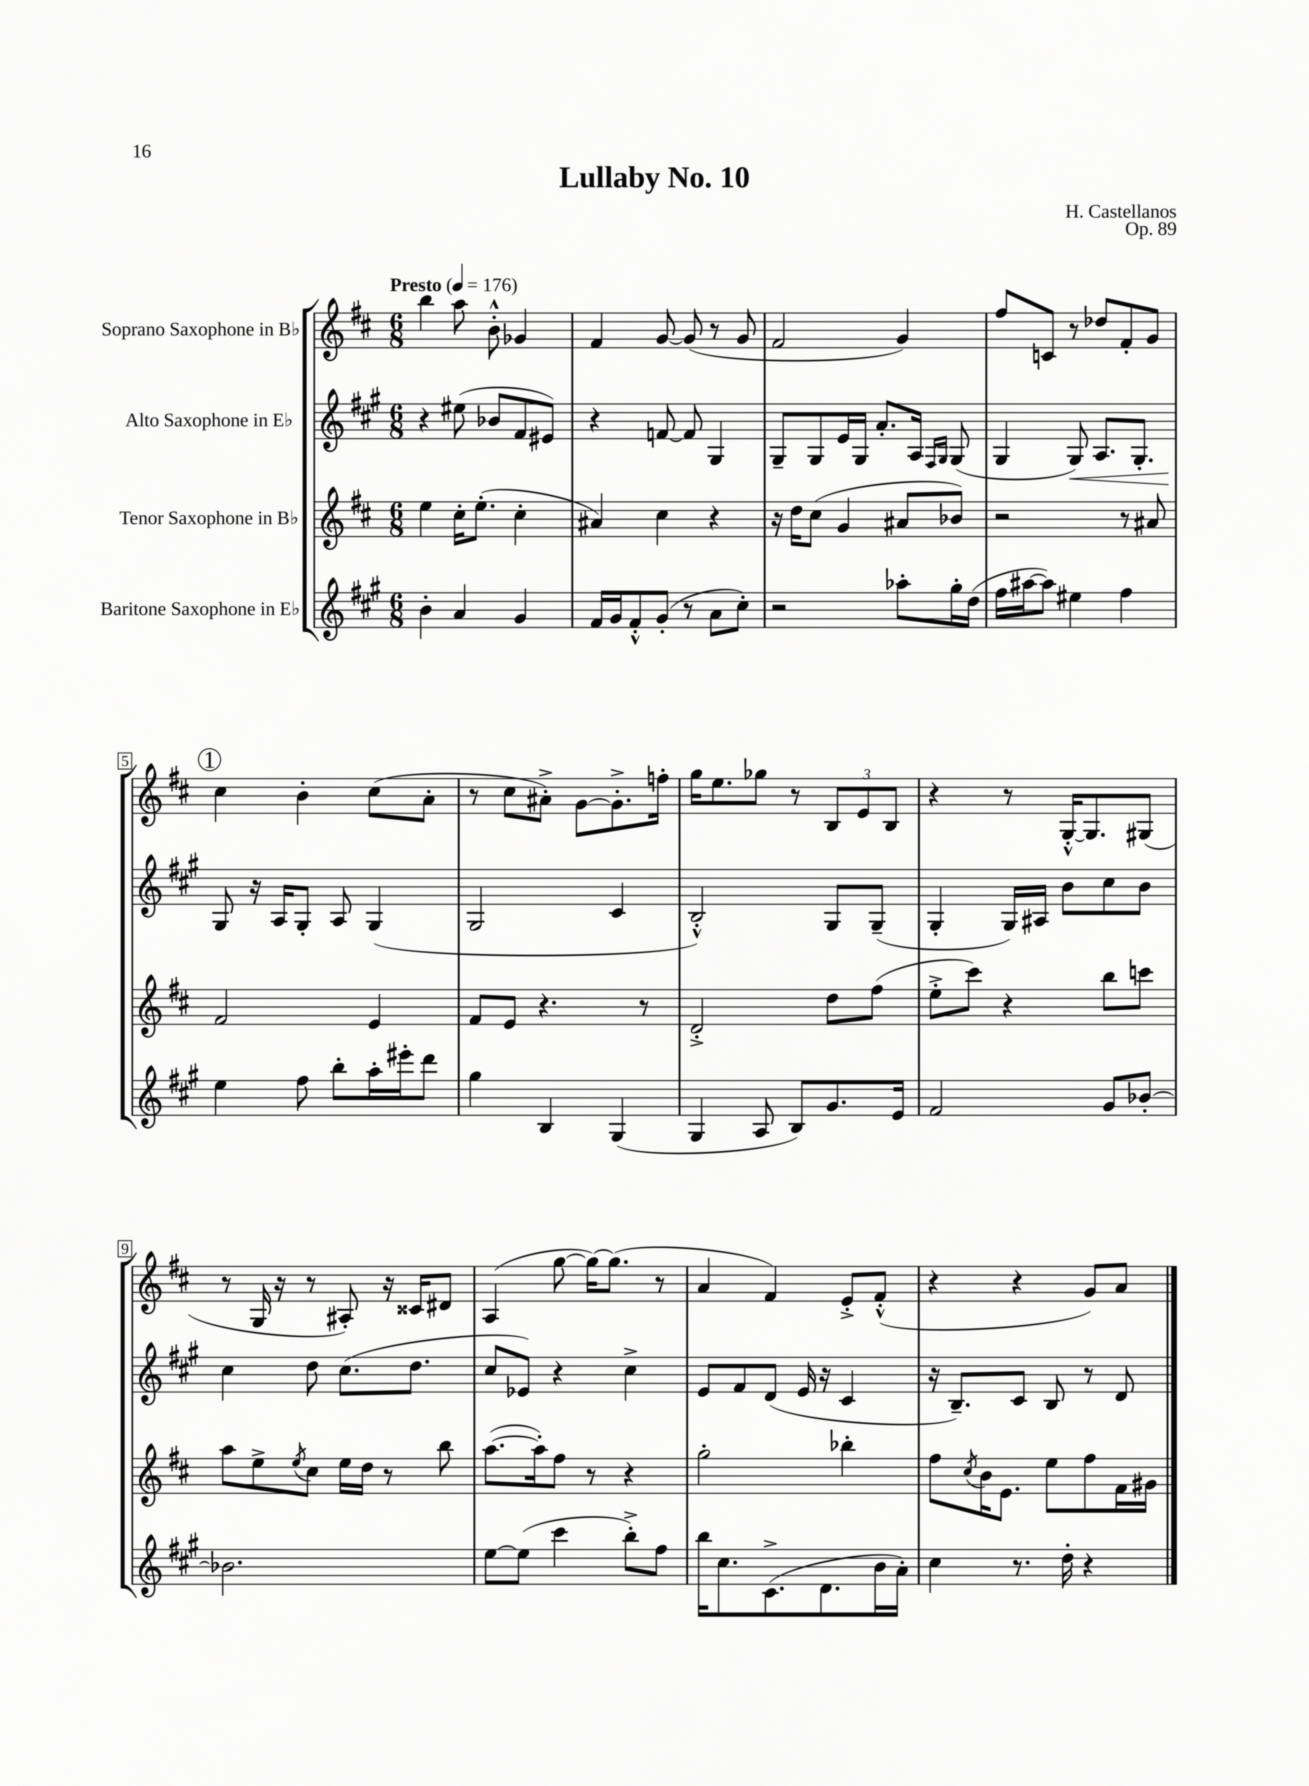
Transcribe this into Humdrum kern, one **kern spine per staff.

**kern	**kern	**kern	**kern
*staff4	*staff3	*staff2	*staff1
*clefG2	*clefG2	*clefG2	*clefG2
*k[f#c#g#]	*k[f#c#]	*k[f#c#g#]	*k[f#c#]
*M6/8	*M6/8	*M6/8	*M6/8
*MM176	*MM176	*MM176	*MM176
4b'\	4ee\	4r	4bb\
4a/	16cc#'\LK	(8ee#\	8aa\
.	(8.ee'\J	.	.
.	.	8b-/L	8b'^^\
4g#/	4cc#'\	8f#/	4g-/
.	.	8e#/J)	.
=	=	=	=
16f#/LL	4a#/)	4r	4f#/
16g#/J	.	.	.
8f#'^^/	.	.	.
(8g#'/J	4cc#\	[8f/	[8g/
8r	.	8f/]	(8g/]
8a\L	4r	4G#/	8r
8cc#'\J)	.	.	8g/
=	=	=	=
2r	16r	8G#~/L	2f#/
.	16dd\LK	.	.
.	(8cc#\J	8G#/	.
.	4g/	16e/L	.
.	.	16G#/JJ	.
.	.	8.a'/L	.
8aa-'\L	8a#/L	.	4g/)
.	.	16A/Jk	.
.	.	16qqF#/LL	.
.	.	16qqG#/JJ	.
16gg#'\L	8b-/J)	(8G#/	.
(16dd\JJ	.	.	.
=	=	=	=
16ff#\LL	2r	4G#/	8ff#/L
[16aa#\J	.	.	.
8aa#\]J)	.	.	8c/J
4ee#\	.	8G#/)	8r
.	.	8.A/L	8dd-/L
4ff#\	8r	.	8f#'/
.	.	8.G#'/J	.
.	8a#/	.	8g/J
=	=	=	=
4ee\	2f#/	8G#/	4cc#\
.	.	16r	.
.	.	16A/LK	.
8ff#\	.	8G#'/J	4b'\
8bb'\L	.	8A/	.
16aa'\L	4e/	(4G#/	(8cc#\L
16eee#'\J	.	.	.
8ddd\J	.	.	8a'\J
=	=	=	=
4gg#\	8f#/L	2G#/	8r
.	8e/J	.	8cc#\L
4B/	4.r	.	8a#'^\J)
.	.	.	[8g\L
(4G#/	.	4c#/	8.g'^\]
.	8r	.	.
.	.	.	16ff'\Jk
=	=	=	=
4G#/	2d'^/	2B'^^/)	16gg\LK
.	.	.	8.ee\
8A/	.	.	8gg-\J
8B/L)	.	.	8r
8.g#/	8dd\L	8G#/L	12B/L
.	.	.	12e/
.	(8ff#\J	(8G#~/J	.
.	.	.	12B/J
16e/Jk	.	.	.
=	=	=	=
2f#/	8ee'^\L	4G#'/	4r
.	8ccc#\J)	.	.
.	4r	16G#/LL)	8r
.	.	16A#/JJ	.
.	.	8b\L	[16G'^^/LK
.	.	.	8.G/]
8g#/L	8bb\L	8cc#\	.
[8b-'/J	8ccc\J	8b\J	(8G#/J
=	=	=	=
2.b-\]	8aa\L	4cc#\	8r
.	8ee^\	.	16G/
.	.	.	16r
.	8qee/	.	.
.	8cc#\J	8dd\	8r
.	16ee\LL	(8.cc#\L	8A#'/)
.	16dd\JJ	.	.
.	8r	.	16r
.	.	8.dd\J	16c##/LK
.	8bb\	.	8d#/J
=	=	=	=
[8ee\L	([8.aa\L	8cc#/L	(4A/
(8ee\]J	.	8e-/J)	.
.	16aa'\]k)	.	.
4ccc#\	8ff#\J	4r	[8gg\
.	8r	.	16gg\_LK)
.	.	.	(8.gg\]J
8bb'^\L)	4r	4cc#^\	.
8ff#\J	.	.	8r
=	=	=	=
16bb\LK	2gg'\	8e/L	4a/
8.cc#\	.	.	.
.	.	8f#/	.
(8.c#^\	.	(8d/J	4f#/)
.	.	16e/	.
8.d\	.	16r	.
.	4bb-'\	4c#/	8e'^/L
16b\L	.	.	(8f#'^^/J
16a'\JJ)	.	.	.
=	=	=	=
4cc#\	8ff#\L	16r	4r
.	.	8.B~/L)	.
.	8qcc#/	.	.
.	16b\K	.	.
.	8.e\J	.	.
8.r	.	8c#/J	4r
.	8ee\L	8B/	.
16dd'\	.	.	.
4r	8ff#\	8r	8g/L)
.	16f#\L	8d/	8a/J
.	16g#\JJ	.	.
==	==	==	==
*-	*-	*-	*-
